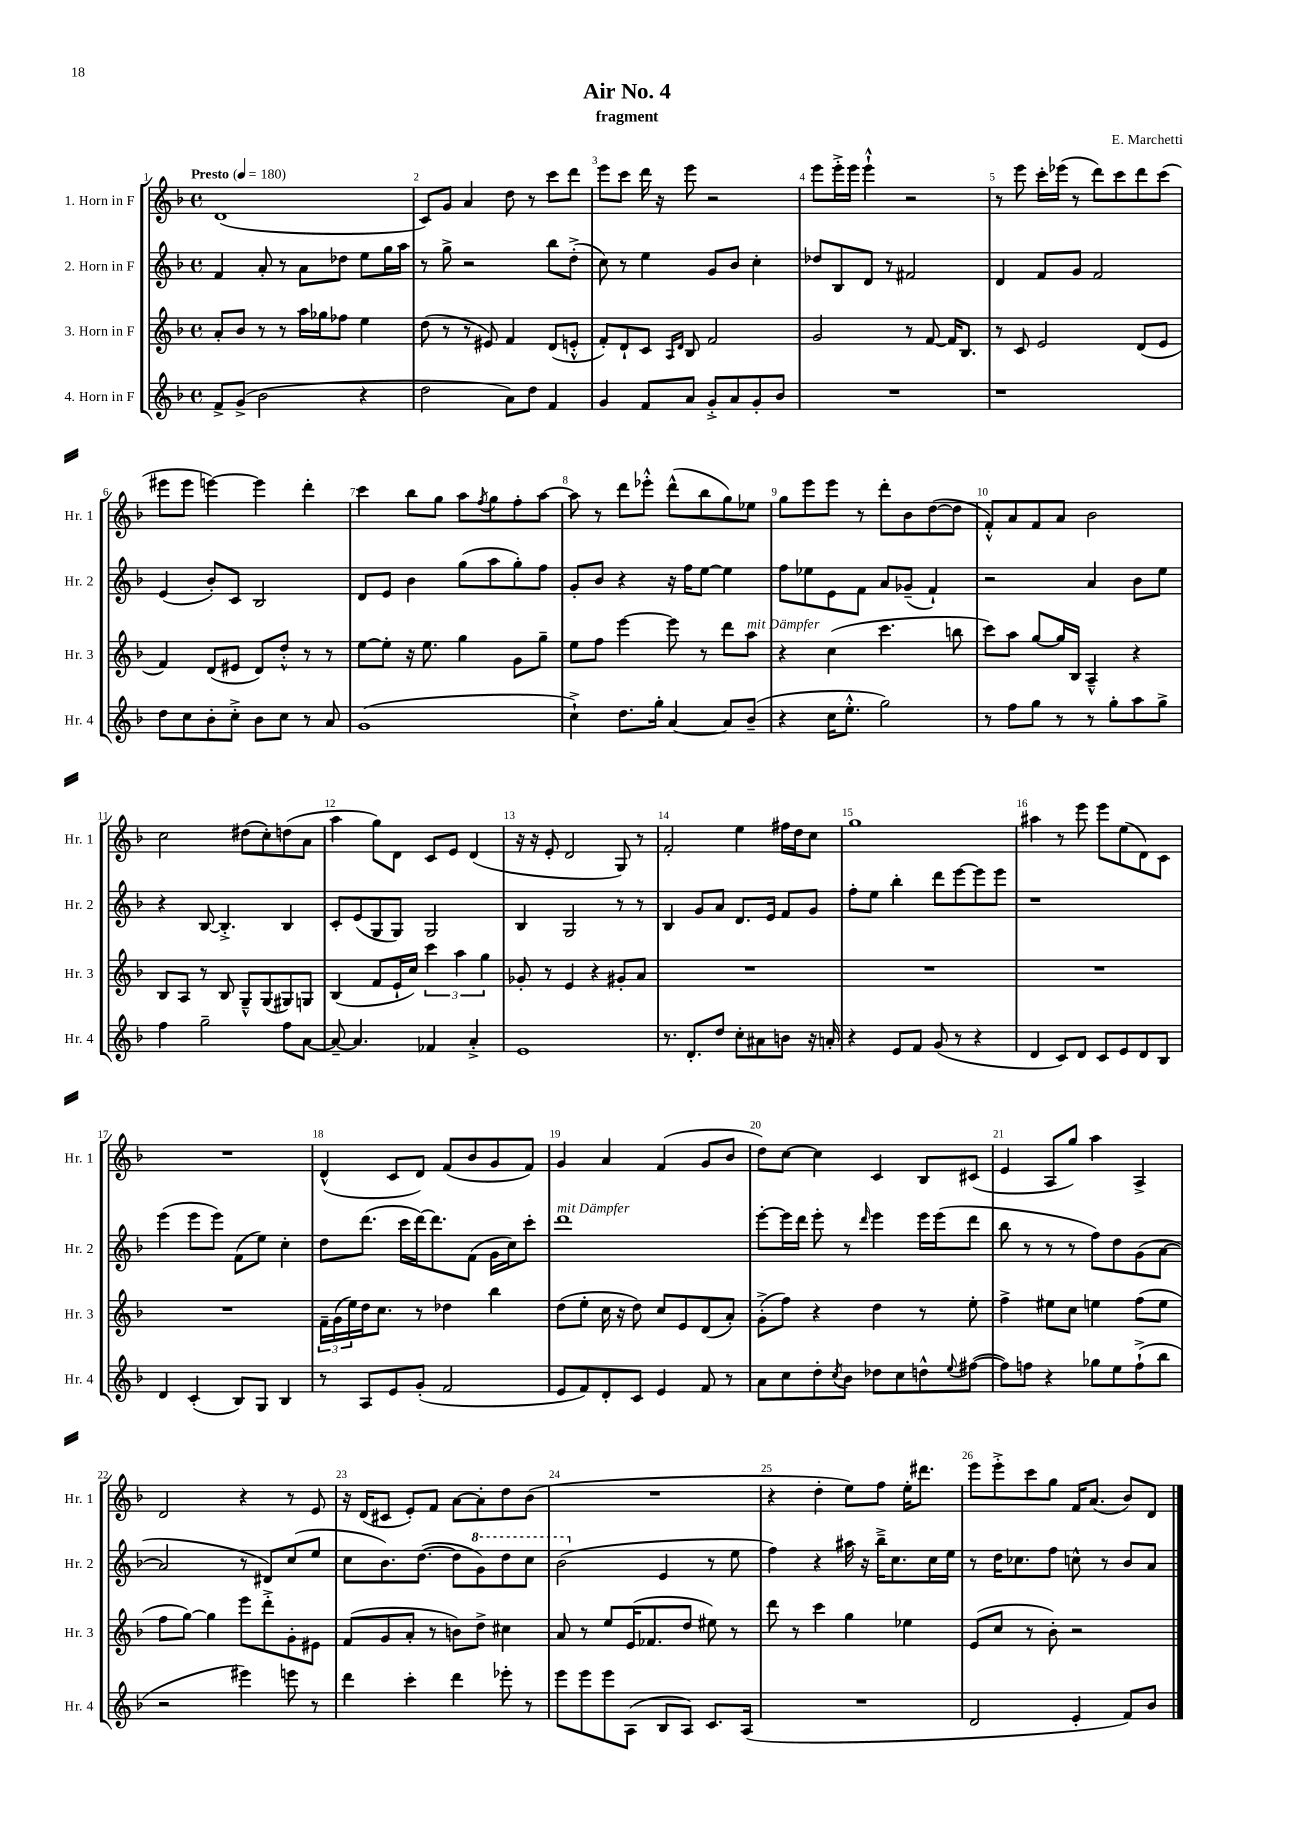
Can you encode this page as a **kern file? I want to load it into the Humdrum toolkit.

**kern	**kern	**kern	**kern
*staff4	*staff3	*staff2	*staff1
*clefG2	*clefG2	*clefG2	*clefG2
*k[b-]	*k[b-]	*k[b-]	*k[b-]
*M4/4	*M4/4	*M4/4	*M4/4
*met(c)	*met(c)	*met(c)	*met(c)
*MM180	*MM180	*MM180	*MM180
8f^	8a'	4f	(1d
(8g^	8b-	.	.
2b-	8r	8a'	.
.	8r	8r	.
.	16aa	8a	.
.	16gg-	.	.
.	8ff-	8dd-	.
4r	4ee	8ee	.
.	.	16gg	.
.	.	16aa	.
=	=	=	=
2dd	(8dd	8r	8c)
.	8r	8gg^	8g
.	8r	2r	4a
.	8e#)	.	.
8a)	4f	.	8dd
8dd	.	.	8r
4f	(8d	8bb-	8ccc
.	8e'^^	(8dd'^	8ddd
=	=	=	=
4g	8f')	8cc)	8eee
.	8d`	8r	8ccc
8f	8c	4ee	16ddd
.	.	.	16r
.	16qqA	.	.
.	16qqd	.	.
8a	8B-	.	8eee
8g'^	2f	8g	2r
8a	.	8b-	.
8g'	.	4cc'	.
8b-	.	.	.
=	=	=	=
1r	2g	8dd-	8eee
.	.	8B-	16eee'^
.	.	.	16eee
.	.	8d	4eee`^^
.	.	8r	.
.	8r	2f#	2r
.	[8f	.	.
.	16f]	.	.
.	8.B-	.	.
=	=	=	=
1r	8r	4d	8r
.	8c	.	8eee
.	2e	8f	16ccc'
.	.	.	(16eee-
.	.	8g	8r
.	.	2f	8ddd)
.	.	.	8ccc
.	(8d	.	8ddd
.	8e	.	(8ccc
=	=	=	=
8dd	4f)	(4e	8eee#
8cc	.	.	8eee#
8b-'	(8d	8b-')	[4eee)
8cc'^	8e#	8c	.
8b-	8d)	2B-	4eee]
8cc	8dd'^^	.	.
8r	8r	.	4ddd'
8a	8r	.	.
=	=	=	=
(1g	[8ee	8d	4ccc
.	8ee']	8e	.
.	16r	4b-	8bb-
.	8.ee	.	.
.	.	.	8gg
.	4gg	(8gg	8aa
.	.	.	8qff
.	.	8aa	8gg
.	8g	8gg')	8ff'
.	8gg~	8ff	[8aa
=	=	=	=
4cc`^)	8ee	8g'	8aa]
.	8ff	8b-	8r
8.dd	[4eee	4r	8ddd
.	.	.	8eee-'^^
16gg'	.	.	.
[4a	8eee]	16r	(8ddd^^
.	.	16ff	.
.	8r	[8ee	8bb-
8a]	8ddd	4ee]	8gg)
(8b-~	8aa	.	8ee-
=	=	=	=
4r	4r	8ff	8gg
.	.	8ee-	8eee
16cc	(4cc	8e	8eee
8.ee'^^	.	.	.
.	.	8f	8r
2gg)	4.ccc	8a	8ddd'
.	.	(8g-~	8b-
.	.	4f`)	([8dd
.	8bb	.	8dd]
=	=	=	=
8r	8ccc)	2r	8f'^^)
8ff	8aa	.	8a
8gg	[8gg	.	8f
8r	16gg]	.	8a
.	16B-	.	.
8r	4A~^^	4a	2b-
8gg'	.	.	.
8aa	4r	8b-	.
8gg^	.	8ee	.
=	=	=	=
4ff	8B-	4r	2cc
.	8A	.	.
2gg~	8r	[8B-	.
.	8B-	4.B-'^]	.
.	8G~^^	.	(8dd#
.	(8G	.	8cc')
8ff	8G#)	4B-	(8dd
[8a	8G	.	8a
=	=	=	=
8a~_	(4B-	8c'	4aa
4.a]	.	(8e	.
.	8f	8G	8gg)
.	16e`	8G)	8d
.	16cc)	.	.
4f-	6ccc	2G	8c
.	.	.	8e
.	6aa	.	.
4a'^	.	.	(4d
.	6gg	.	.
=	=	=	=
1e	8g-'	4B-	16r
.	.	.	16r
.	8r	.	8e'
.	4e	2G	2d
.	4r	.	.
.	8g#'	8r	8G)
.	8a	8r	8r
=	=	=	=
8.r	1r	4B-	2f'
8.d'	.	.	.
.	.	8g	.
8dd	.	8a	.
8cc'	.	8.d	4ee
8a#	.	.	.
.	.	16e	.
8b	.	8f	16ff#
.	.	.	16dd
16r	.	8g	8cc
16a'	.	.	.
=	=	=	=
4r	1r	8ff'	1gg
.	.	8ee	.
8e	.	4bb-'	.
8f	.	.	.
(8g	.	8ddd	.
8r	.	[8eee	.
4r	.	8eee]	.
.	.	8eee	.
=	=	=	=
4d	1r	1r	4aa#
8c)	.	.	8r
8d	.	.	8eee
8c	.	.	8eee
8e	.	.	(8ee
8d	.	.	8d)
8B-	.	.	8c
=	=	=	=
4d	1r	(4eee	1r
(4c'	.	8eee	.
.	.	8eee)	.
8B-)	.	(8f	.
8G	.	8ee)	.
4B-	.	4cc'	.
=	=	=	=
8r	24f~	8dd	(4d^^
.	(24g	.	.
.	24ee)	.	.
8A	16dd	(8.ddd	.
.	8.cc	.	.
8e	.	.	8c
.	.	16ccc	.
(8g'	8r	[16ddd)	8d)
.	.	8.ddd]	.
2f	4dd-	.	(8f
.	.	(8f	8b-
.	4bb-	16g	8g
.	.	16cc)	.
.	.	8ccc'	8f)
=	=	=	=
8e	(8dd	1ddd	4g
8f)	8ee'	.	.
8d'	16cc	.	4a
.	16r	.	.
8c	8dd)	.	.
4e	8cc	.	(4f
.	8e	.	.
8f	(8d	.	8g
8r	8a')	.	8b-
=	=	=	=
8a	(8g'^	[8eee'	8dd)
8cc	8ff)	16eee]	[8cc
.	.	16ddd	.
8dd'	4r	8eee'	4cc]
8qcc	.	.	.
8b-	.	8r	.
.	.	16qqddd	.
8dd-	4dd	4eee	4c
8cc	.	.	.
8dd^^	8r	16eee	8B-
.	.	(16eee	.
8qqee	.	.	.
([8ff#	8ee'	8ddd	(8c#
=	=	=	=
8ff#])	4ff^	8bb-	4e
8ff	.	8r	.
4r	8ee#	8r	8A
.	8cc	8r	8gg)
8gg-	4ee	8ff)	4aa
8ee	.	8dd	.
(8ff`^	(8ff	(8g	4A^
8bb-	8ee	[8a	.
=	=	=	=
2r	8ff	2a]	2d
.	[8gg)	.	.
.	4gg]	.	.
4eee#)	8eee	8r	4r
.	8ddd'^	8d#)	.
8eee	8g'	(8cc	8r
8r	8e#	8ee	8e
=	=	=	=
4ddd	(8f	8cc	16r
.	.	.	(16d
.	8g	8.b-)	8c#
4ccc'	8a'	.	8e')
.	.	([8.dd	.
.	8r	.	8f
4ddd	8b)	8dd]	[8a
.	8dd^	8gg)	8a']
8eee-'	4cc#	8ddd	8dd
8r	.	8ccc	(8b-
=	=	=	=
8eee	8a	(2bb-	1r
8eee	8r	.	.
8eee	8ee	.	.
(8A	(16e	.	.
.	8.f-	.	.
8B-	.	4e	.
8A)	8dd	.	.
8.c	8ee#)	8r	.
.	8r	8ee	.
(16A	.	.	.
=	=	=	=
1r	8ddd	4ff)	4r
.	8r	.	.
.	4ccc	4r	4dd'
.	4gg	16aa#	8ee)
.	.	16r	.
.	.	16bb-~^	8ff
.	.	8.cc	.
.	4ee-	.	16ee'
.	.	.	8.ddd#
.	.	16cc	.
.	.	16ee	.
=	=	=	=
2d	(8e	8r	8eee
.	8cc	16dd	8eee'^
.	.	8.cc-	.
.	8r	.	8ccc
.	8b-')	8ff	8gg
4e'	2r	8cc^^	16f
.	.	.	(8.a
.	.	8r	.
8f)	.	8b-	8b-)
8b-	.	8a	8d
==	==	==	==
*-	*-	*-	*-
